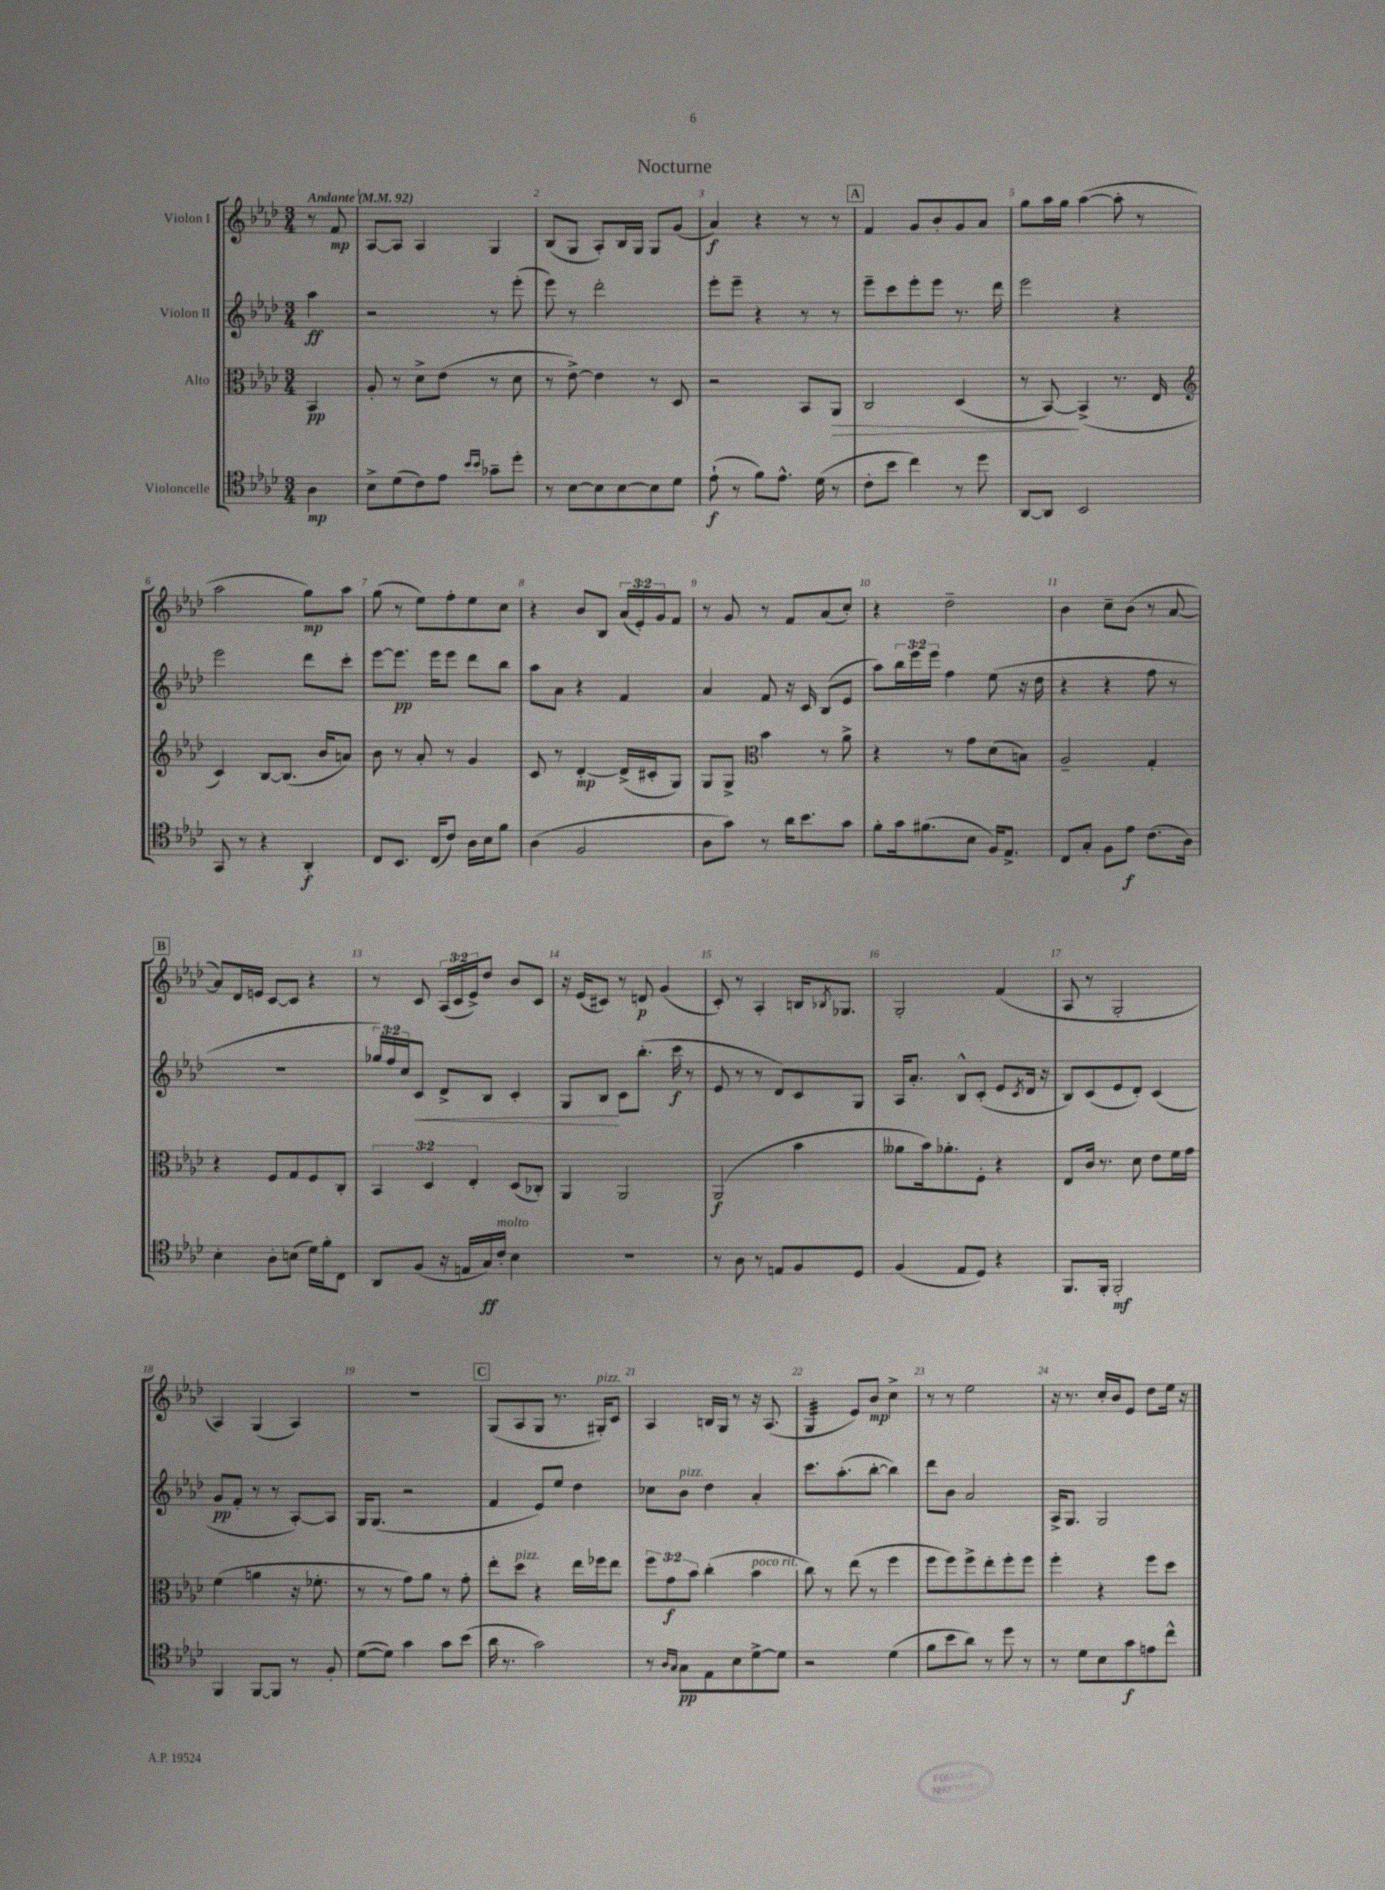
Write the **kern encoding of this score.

**kern	**kern	**kern	**kern
*staff4	*staff3	*staff2	*staff1
*clefC4	*clefC3	*clefG2	*clefG2
*k[b-e-a-d-]	*k[b-e-a-d-]	*k[b-e-a-d-]	*k[b-e-a-d-]
*M3/4	*M3/4	*M3/4	*M3/4
*MM92	*MM92	*MM92	*MM92
4A-	4BB-	4aa-	8r
.	.	.	8f
=	=	=	=
8B-^	8A-'	2r	[8A-
(8d-	8r	.	8A-]
8c)	8d-^	.	4A-
8e-	(8e-	.	.
16qqb-	.	.	.
16qqb-	.	.	.
8g-~	8r	8r	4G
8dd-'	8d-	(8eee-'	.
=	=	=	=
8r	8r	8eee-)	(8B-
[8B-	[8e-^)	8r	8G
8B-]	4e-]	2ddd-'	8A-')
[8B-	.	.	16B-
.	.	.	16G
8B-]	8r	.	8G
8d-	8D-	.	(8g
=	=	=	=
(8e-`	2r	8eee-'	4a-)
8r	.	8eee-~	.
8f)	.	4r	4r
8.e-^^	.	.	.
.	8BB-	8r	8r
(16d-	.	.	.
8r	8AA-	8r	8r
=	=	=	=
8c'	2C	8eee-~	4f
8b-	.	8ccc	.
4cc)	.	8eee-'	8g
.	.	8eee-	8b-'
8r	(4D-	8.r	8g
8dd-	.	.	8a-
.	.	16ddd-	.
=	=	=	=
[8AA-	8r	2eee-	8gg
8AA-]	[8BB-)	.	16aa-
.	.	.	16gg
2BB-	(4BB-^]	.	([4aa-
.	8.r	4r	8aa-']
.	.	.	8r
.	16E-	.	.
=	=	=	=
*	*clefG2	*	*
8GG	4c)	2eee-	2aa-
8r	.	.	.
4r	[8B-	.	.
.	(8.B-]	.	.
4AA-'	.	8ddd-	8gg)
.	16b-	.	.
.	8a)	8ccc'	8aa-
=	=	=	=
8C	8b-	[8eee-	(8gg
8.BB-	8r	8.eee-]	8r
.	8a-'	.	8ee-)
(16C	.	16eee-	.
8c)	8r	8eee-	8ff'
16A-	4g	8ddd-	8ee-
16B-	.	.	.
8f	.	8bb-	8cc
=	=	=	=
(4A-	8c	8aa-	4r
.	8r	8a-	.
2F	[4d-'	4r	8b-
.	.	.	8B-
.	(16d-^]	4f	(24a-
.	.	.	24e-')
.	16c#'	.	.
.	.	.	24g
.	8G)	.	8f
=	=	=	=
8A-	8G	4a-	8r
8g)	8G^	.	8g
*	*clefC3	*	*
8r	4b-	8f	8r
16a-	.	16r	8f
8.b-	.	16c	.
.	8r	(8B-	(8a-
8g	8a-^	8e-	8cc')
=	=	=	=
8f'	4r	8aa-)	4r
16g	.	24bb-	.
.	.	24eee-	.
(8.f#	.	.	.
.	.	24eee-	.
.	8r	4ff	2dd-~
8B-	8g	.	.
16F)	(8d-	(8ee-	.
8.E-^	.	.	.
.	8B)	16r	.
.	.	16dd-	.
=	=	=	=
8C	2A-~	4r	4b-
8G'	.	.	.
8F	.	4r	8cc~
8e-	.	.	(8b-
(8.c	4G'	8ff	8r
.	.	8r	[8a-
16A-)	.	.	.
=	=	=	=
4B-'	4r	2.r	8a-])
.	.	.	16d-
.	.	.	16e
8A-'	8F	.	[8c
(8B	8G	.	8c]
16d-)	8F	.	4r
16f'	.	.	.
8C	8C'	.	.
=	=	=	=
8AA-	6BB-	24gg-)	8r
.	.	24ff	.
.	.	24cc	.
(8F	.	8c	8c
.	6D-	.	.
16r	.	8d-^	(24A-
.	.	.	24c
16E	.	.	.
.	6E-'	.	24e-^)
16G)	.	8B-	8dd-
16c'	.	.	.
4B-	(8D-	4c'	8b-
.	8C-')	.	8c
=	=	=	=
2.r	4AA-	8G	16r
.	.	.	(16e-
.	.	8B-	8c#)
.	2AA-	8c	8r
.	.	(8.bb-'	8d
.	.	.	(4g
.	.	16ccc	.
.	.	8r	.
=	=	=	=
8r	(2AA-	8e-	8c')
8A-	.	8r	8r
8r	.	8r	4A-'
8E	.	8d-)	.
8F	4b-	8c	16B
.	.	.	8qB-
.	.	.	8.G-
8D-	.	8G	.
=	=	=	=
(4F	8a--	16A-	2G'
.	.	8.a-'	.
.	16b-)	.	.
.	8.a-'	.	.
8E-	.	8B-^^	.
8D-)	8F'	(8c'	.
4r	4r	8e-	(4f
.	.	8qc	.
.	.	16d-	.
.	.	16r	.
=	=	=	=
8.FF	8E-	8B-)	8A-
.	16c	(8c	8r
16FF'	8.r	.	.
2FF'	.	8e-	2G'
.	8d-	8d-')	.
.	8e-	(4c	.
.	16f	.	.
.	16g	.	.
=	=	=	=
4FF	(4f	8g	4A-)
.	.	8f'	.
[8FF	4a	8r	(4G
8FF]	.	8r	.
8r	16r	[8A-')	4A-)
.	8.f-'	.	.
8F'	.	8A-]	.
=	=	=	=
([8d-	8r	16G	2.r
.	.	(8.G	.
8d-])	8r	.	.
4g	8g)	2r	.
.	8a-	.	.
8g	8r	.	.
(8b-	8g'	.	.
=	=	=	=
16a-	8ee-'	4f	(8G
8.r	.	.	.
.	8dd-	.	8A-
2g)	4r	8e-)	8G
.	.	8ee-	8.r
.	16ee-	4dd-	.
.	16ff-	.	16G#')
.	8ee-	.	8c
=	=	=	=
8r	12ff	8cc-	4A-
.	12g	.	.
16qqA-	.	.	.
16qqG	.	.	.
8G	.	8b-	.
.	12b-	.	.
8E-	(4cc'	4dd-	16B
.	.	.	16G
8B-	.	.	8r
[8d-^	4b-	4a-'	16r
.	.	.	(8.A-
8d-]	.	.	.
=	=	=	=
2r	8cc)	8.ccc	4G
.	8r	.	.
.	.	(8.aa-'	.
.	(8ee-	.	8e-)
.	8r	[8bb-'	8b-
(4d-	4ff	4bb-])	4cc^
=	=	=	=
8f	8ff	8ddd-	8r
8b-	8ff)	8b-	8r
8a-)	8ff^	2a-	2ee-
8r	8ee-'	.	.
8dd-	8ff'	.	.
8r	8ff	.	.
=	=	=	=
8r	4ff'	16A-^	16r
.	.	8.G	8.r
8d-	.	.	.
8B-	4r	2G	16cc'
.	.	.	16b-
8g	.	.	8e-
8e	8ff	.	8dd-
8cc^^	8dd-	.	16ee-
.	.	.	16r
==	==	==	==
*-	*-	*-	*-
